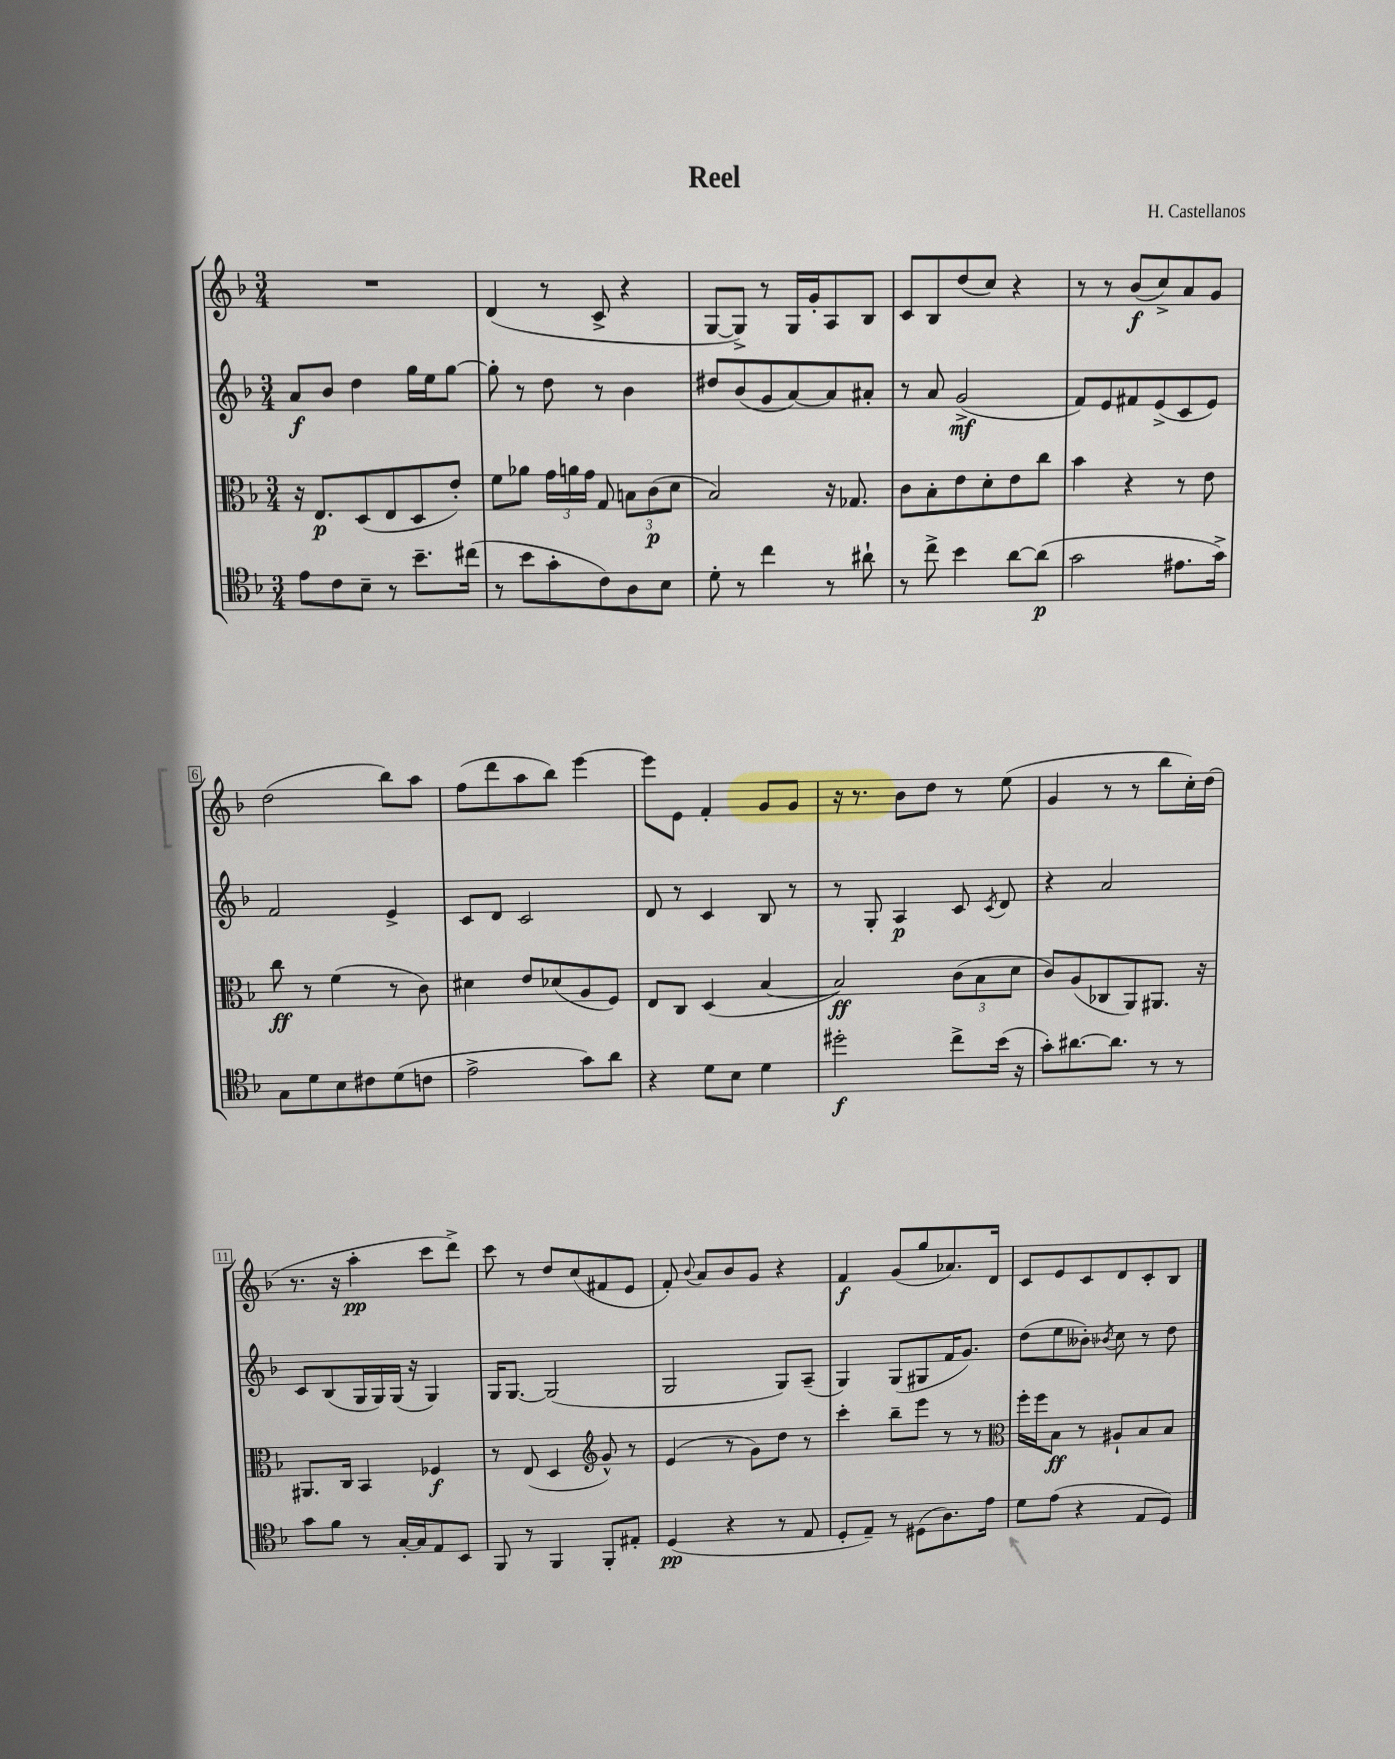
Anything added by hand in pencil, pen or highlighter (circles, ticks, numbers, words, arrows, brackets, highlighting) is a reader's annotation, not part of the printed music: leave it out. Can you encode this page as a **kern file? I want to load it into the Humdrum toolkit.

**kern	**dynam	**kern	**dynam	**kern	**dynam	**kern	**dynam
*part4	*part4	*part3	*part3	*part2	*part2	*part1	*part1
*staff4	*staff4	*staff3	*staff3	*staff2	*staff2	*staff1	*staff1
*clefC4	*	*clefC3	*	*clefG2	*	*clefG2	*
*k[b-]	*	*k[b-]	*	*k[b-]	*	*k[b-]	*
*M3/4	*	*M3/4	*	*M3/4	*	*M3/4	*
=1	=1	=1	=1	=1	=1	=1	=1
8e\L	.	16r	.	8a/L	f	2.r	.
.	.	8.E/L	p	.	.	.	.
8c\	.	.	.	8b-/J	.	.	.
8B-~\J	.	(8D/	.	4dd\	.	.	.
8r	.	8E/	.	.	.	.	.
8.b-~\L	.	8D/	.	16gg\LL	.	.	.
.	.	.	.	16ee\J	.	.	.
.	.	8e'/J)	.	[8gg\J	.	.	.
(16cc#X\Jk	.	.	.	.	.	.	.
=2	=2	=2	=2	=2	=2	=2	=2
8r	.	8f\L	.	8gg'\]	.	(4d/	.
8b-\L	.	8a-X\J	.	8r	.	.	.
8g'\	.	24g\LL	.	8dd\	.	8r	.
.	.	24an\	.	.	.	.	.
.	.	24g\JJ	.	.	.	.	.
8c\)	.	8G/	.	8r	.	8c^/	.
8A\	.	12Bn\L	.	4b-\	.	4r	.
.	.	(12c\	p	.	.	.	.
8B-\J	.	.	.	.	.	.	.
.	.	12d\J	.	.	.	.	.
=3	=3	=3	=3	=3	=3	=3	=3
8d'\	.	2B-/)	.	8dd#X/L	.	[8G/L	.
8r	.	.	.	(8b-/	.	8G^/J])	.
4cc\	.	.	.	8g/	.	8r	.
.	.	.	.	[8a/)	.	16G/LL	.
.	.	.	.	.	.	16g'/J	.
8r	.	16r	.	8a/]	.	8A/	.
.	.	8.G-X/	.	.	.	.	.
8a#X`\	.	.	.	8a#X'/J	.	8B-/J	.
=4	=4	=4	=4	=4	=4	=4	=4
8r	.	8c\L	.	8r	.	8c/L	.
8cc^\	.	8B-'\	.	8a/	.	8B-/	.
4b-\	.	8e\	.	(2g^/	mf	(8dd/	.
.	.	8d'\	.	.	.	8cc/J)	.
[8a\L	.	8e\	.	.	.	4r	.
(8a\J]	p	8cc\J	.	.	.	.	.
=5	=5	=5	=5	=5	=5	=5	=5
2g\	.	4b-\	.	8f/L)	.	8r	.
.	.	.	.	8e/	.	8r	.
.	.	4r	.	8f#X/	.	(8b-/L	f
.	.	.	.	(8e^/	.	8cc^/)	.
8.e#X\L	.	8r	.	8c/	.	8a/	.
.	.	8e\	.	8e/J)	.	8g/J	.
16g^\Jk)	.	.	.	.	.	.	.
!!LO:LB:g=z
=6	=6	=6	=6	=6	=6	=6	=6
8G\L	.	8cc\	ff	2f/	.	(2dd\	.
8d\	.	8r	.	.	.	.	.
8B-\	.	(4f\	.	.	.	.	.
8c#X\	.	.	.	.	.	.	.
(8d\	.	8r	.	4e^/	.	8bb-\L)	.
8cn\J	.	8c\)	.	.	.	8aa\J	.
=7	=7	=7	=7	=7	=7	=7	=7
2e^\	.	4d#X\	.	8c/L	.	(8ff\L	.
.	.	.	.	8d/J	.	8ddd\	.
.	.	8e/L	.	2c/	.	8aa\	.
.	.	(8d-X/	.	.	.	8bb-\J)	.
8g\L)	.	8A/	.	.	.	[4eee\	.
8a\J	.	8F/J)	.	.	.	.	.
=8	=8	=8	=8	=8	=8	=8	=8
4r	.	8E/L	.	8d/	.	8eee\L]	.
.	.	8C/J	.	8r	.	8e\J	.
8d\L	.	(4D/	.	4c/	.	4f'/	.
8B-\J	.	.	.	.	.	.	.
4d\	.	[4B-/	.	8B-/	.	8g/L	.
.	.	.	.	8r	.	8g/J	.
=9	=9	=9	=9	=9	=9	=9	=9
2dd#X'\	f	2B-/])	ff	8r	.	16r	.
.	.	.	.	.	.	8.r	.
.	.	.	.	8G'/	.	.	.
.	.	.	.	4A/	p	8b-\L	.
.	.	.	.	.	.	8dd\J	.
8cc^\L	.	(12c\L	.	8c/	.	8r	.
.	.	12B-\	.	.	.	.	.
.	.	.	.	8qc/	.	.	.
(16b-\Jk	.	.	.	8d/	.	(8ee\	.
.	.	12d\J	.	.	.	.	.
16r	.	.	.	.	.	.	.
=10	=10	=10	=10	=10	=10	=10	=10
8g'\L)	.	8c/L)	.	4r	.	4g/	.
[8.a#X\	.	(8A/	.	.	.	.	.
.	.	8C-X/	.	2a/	.	8r	.
8.a#\J]	.	.	.	.	.	.	.
.	.	8AA/)	.	.	.	8r	.
8r	.	8.AA#X/J	.	.	.	8bb-\L	.
8r	.	.	.	.	.	16cc'\L)	.
.	.	16r	.	.	.	(16dd\JJ	.
!!LO:LB:g=z
=11	=11	=11	=11	=11	=11	=11	=11
8g\L	.	8.AA#X/L	.	8c/L	.	8.r	.
8f\J	.	.	.	(8B-/	.	.	.
.	.	16C/Jk	.	.	.	16r	.
8r	.	4BB-/	.	16G/L	.	4aa'\	pp
.	.	.	.	16G/)	.	.	.
[16G'/LL	.	.	.	(16G/JJ	.	.	.
16G/J]	.	.	.	16r	.	.	.
8E/	.	4F-X/	f	4G/)	.	8ccc\L	.
8BB-/J	.	.	.	.	.	8ddd^\J)	.
=12	=12	=12	=12	=12	=12	=12	=12
8FF/	.	8r	.	16G/KL	.	8ccc\	.
.	.	.	.	[8.G/J	.	.	.
8r	.	(8E/	.	.	.	8r	.
4FF/	.	4D/	.	(2G/]	.	8dd/L	.
.	.	.	.	.	.	(8cc/	.
*	*	*clefG2	*	*	*	*	*
8FF'/L	.	8g^^/)	.	.	.	8f#X/	.
8E#X'/J	.	8r	.	.	.	8e/J	.
=13	=13	=13	=13	=13	=13	=13	=13
(4D/	pp	(4e/	.	2G/	.	8f'/)	.
.	.	.	.	.	.	8qqb-/	.
.	.	.	.	.	.	8a/L	.
4r	.	8r	.	.	.	8b-/	.
.	.	8g\L)	.	.	.	8g/J	.
8r	.	8dd\J	.	8G/L)	.	4r	.
8E/	.	8r	.	(8A~/J	.	.	.
=14	=14	=14	=14	=14	=14	=14	=14
8D'/L	.	4ccc'\	.	4G/)	.	4f/	f
8E~/J)	.	.	.	.	.	.	.
8r	.	8bb-~\L	.	(8G/L	.	(8g/L	.
(8D#X\L	.	8eee\J	.	8G#X/	.	8gg/	.
8.A\)	.	8r	.	16f/K	.	8.a-X/)	.
.	.	.	.	8.g/J)	.	.	.
.	.	8r	.	.	.	.	.
16e\Jk	.	.	.	.	.	16d/Jk	.
=15	=15	=15	=15	=15	=15	=15	=15
*	*	*clefC3	*	*	*	*	*
8d\L	.	16ff'\LL	.	(8dd\L	.	8c/L	.
.	.	16ff\J	.	.	.	.	.
(8e\J	.	8B-\J	ff	8ee\	.	8e/	.
4r	.	8r	.	8b--X'\J)	.	8c/	.
.	.	.	.	8qb-X/	.	.	.
.	.	8A#X`/L	.	8cc\	.	8d/	.
8E/L	.	8B-/	.	8r	.	8c'/	.
8D/J)	.	8B-/J	.	8dd\	.	8B-/J	.
==	==	==	==	==	==	==	==
*-	*-	*-	*-	*-	*-	*-	*-
